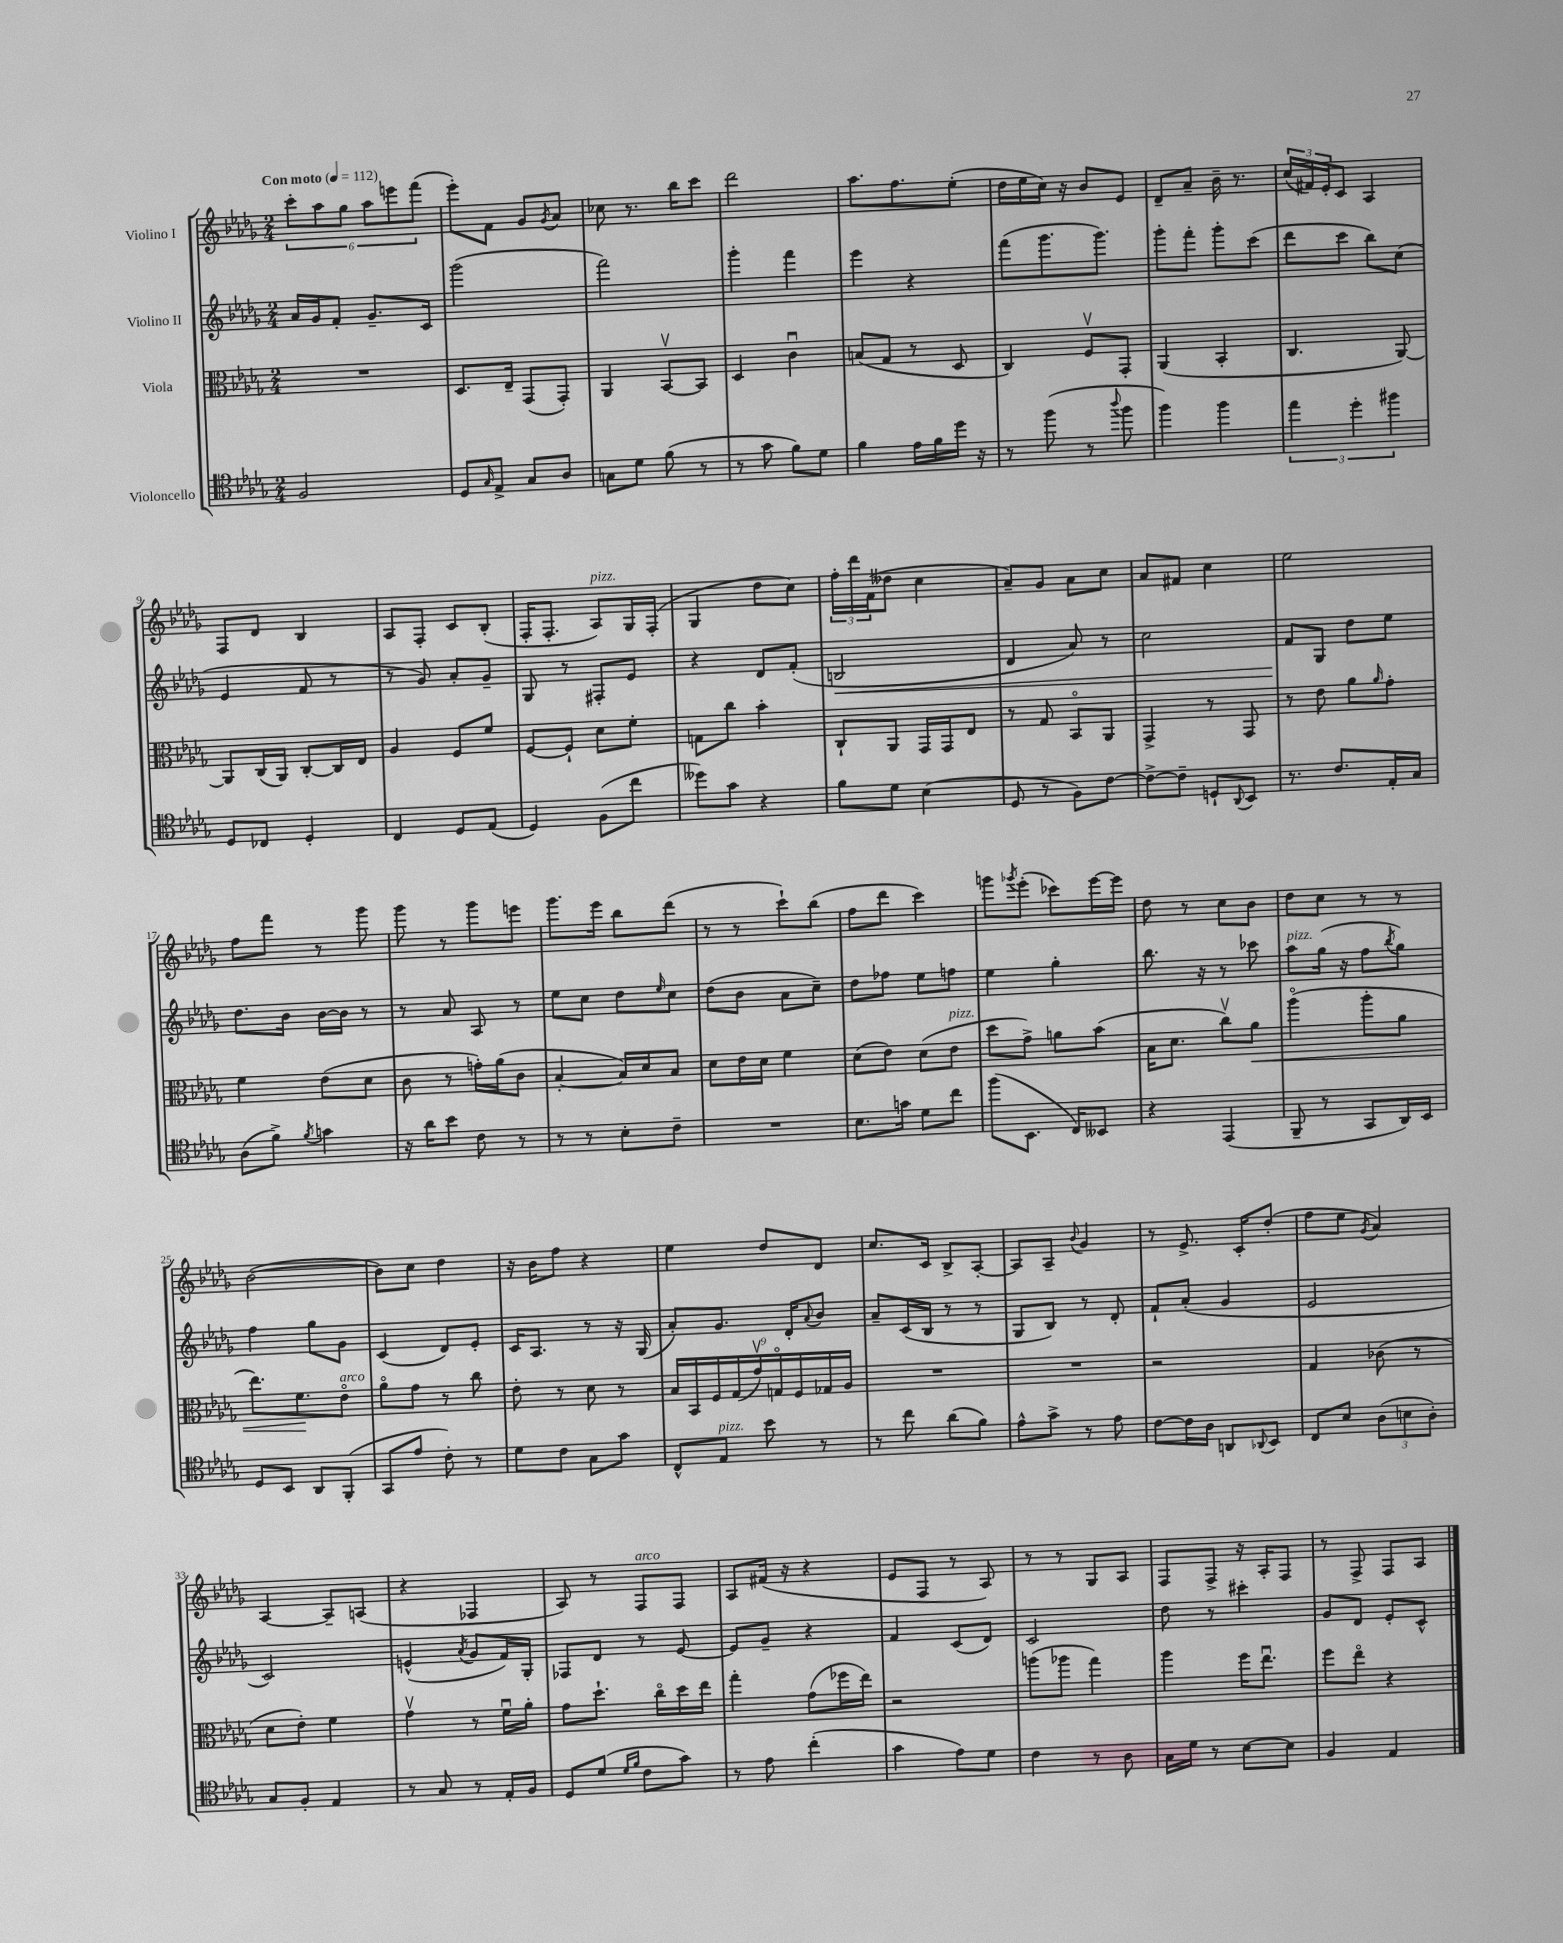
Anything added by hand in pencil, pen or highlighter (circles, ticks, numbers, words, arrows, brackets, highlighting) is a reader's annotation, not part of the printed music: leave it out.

**kern	**kern	**kern	**kern
*staff4	*staff3	*staff2	*staff1
*clefC4	*clefC3	*clefG2	*clefG2
*k[b-e-a-d-g-]	*k[b-e-a-d-g-]	*k[b-e-a-d-g-]	*k[b-e-a-d-g-]
*M2/4	*M2/4	*M2/4	*M2/4
*MM112	*MM112	*MM112	*MM112
2F	2r	16a-	12ccc'
.	.	16g-	.
.	.	.	12aa-
.	.	8f'	.
.	.	.	12gg-
.	.	8.g-~	12aa-
.	.	.	12eee
.	.	.	(12fff
.	.	16c	.
=	=	=	=
8D-	8.D-	(2ggg-	8eee-')
16qqG-	.	.	.
8E-^	.	.	8f
.	16E-~	.	.
8G-	(8GG-	.	8g-
.	.	.	8qg-
8A-	8GG-')	.	8a-
=	=	=	=
8G	4AA-	2fff)	8cc-
8d-	.	.	8.r
(8f	[8BB-v	.	.
.	.	.	16bb-
8r	8BB-]	.	8ccc
=	=	=	=
8r	4D-	4ggg-'	2ddd-
8g-	.	.	.
8f)	4cu	4fff	.
8d-	.	.	.
=	=	=	=
4f	(8B	4eee-	8.aa-
.	8G-	.	.
.	.	.	8.ff
16e-	8r	4r	.
16f	.	.	.
16dd-	8D-	.	(8ee-'
16r	.	.	.
=	=	=	=
8r	4C)	(8fff	16dd-
.	.	.	16ee-
(8ff	.	8.ggg-	16cc)
.	.	.	16r
8r	8Fv	.	8b-
.	.	8.ggg-)	.
8qqaa-	.	.	.
8ff	8GG-'	.	8e-
=	=	=	=
4ff)	(4AA-	8ggg-'	8d-~
.	.	8fff'	8a-~
4ff	4BB-'	8ggg-'	16b-~
.	.	.	8.r
.	.	(8ccc	.
=	=	=	=
6ee-	4.C	8ddd-	(24cc
.	.	.	24f#)
.	.	.	24e-'
.	.	8ccc	8c
6dd-'	.	.	.
.	.	8bb-)	4A-
6ff#	.	.	.
.	[8AA-)	(8cc	.
=	=	=	=
8D-	8AA-]	4e-	8F
8C-	(16C	.	8d-
.	16AA-)	.	.
4D-'	[8C'	8f	4B-
.	16C]	8r	.
.	16E-	.	.
=	=	=	=
4C	4A-	8r	8A-
.	.	8g-)	8F'
8D-	8F	8a-'	8c
(8E-	8f	8g-~	(8B-'
=	=	=	=
4D-)	[8F	8G-	16F'
.	.	.	8.F'
.	8F`]	8r	.
(8F	8d-	8F#'	8A-)
8cc	8f'	8e-	16G-
.	.	.	(16F'
=	=	=	=
8dd--)	8G	4r	4G-
8g-	8cc	.	.
4r	4b-'	8d-	8dd-
.	.	(8f'	8cc)
=	=	=	=
8f	8C`	2B	24ff'
.	.	.	24ddd-
.	.	.	(24f
8d-	8AA-	.	8dd--
(4B-	16GG-	.	4cc
.	16GG-	.	.
.	8E-	.	.
=	=	=	=
8D-	8r	4d-	8a-~)
8r	8G-	.	8g-
8F)	8BB-o	8a-)	8a-
[8c	8AA-	8r	8cc
=	=	=	=
8c^_	4GG-^	2cc	8a-
8c~]	.	.	8f#
8D`	8r	.	4cc
8qqAA-	.	.	.
8BB-	8GG-	.	.
=	=	=	=
8.r	8r	8f	2ee-
.	8e-	8G-	.
8.c	.	.	.
.	8a-	8dd-	.
.	16qqa-	.	.
16E-'	8g-'	8ee-	.
16G-	.	.	.
=	=	=	=
(8A-	4f	8.dd-	8ff
8f^)	.	.	8fff
.	.	16b-	.
8qf	.	.	.
4g	(8e-	[16b-	8r
.	.	16b-]	.
.	8d-	8r	8ggg-
=	=	=	=
16r	8c	8r	8ggg-
16a-	.	.	.
8b-	8r	8a-	8r
8c	16g')	8A-	8ggg-
.	(16a-	.	.
8r	8c	8r	8eee
=	=	=	=
8r	[4B-'	8ee-	8.ggg-
8r	.	8cc	.
.	.	.	16eee-
8B-'	16B-])	8dd-	8bb-
.	16d-	.	.
.	.	16qqee-	.
8c~	8B-	8cc	(8ddd-
=	=	=	=
2r	8d-	(8dd-	8r
.	16e-	8b-	8r
.	16d-	.	.
.	4f	8a-	8ccc`)
.	.	8cc~)	(8bb-
=	=	=	=
8.B-	(8d-	8dd-	8ff
.	8e-)	8ff-	8ddd-
16g	.	.	.
8d-	(8d-	8ee-	4ccc)
8cc	8e-	8ff	.
=	=	=	=
(8ff	8dd-	4ee-	8ggg
.	.	.	8qggg-
8.BB-	8g-^)	.	(8eee-'
.	8a	4gg-'	8ccc-)
16C)	.	.	.
8BB--	(8b-	.	[16eee-
.	.	.	16eee-]
=	=	=	=
4r	16B-	8.bb-	8dd-
.	8.d-	.	.
.	.	.	8r
.	.	16r	.
(4EE-	8ccv)	8r	8cc
.	8a-	8ccc-	8b-
=	=	=	=
8FF~	(4aa-o	8aa-	8dd-
8r	.	(16gg-	8cc
.	.	16r	.
8GG-	8aa-'	8ff	8r
.	.	8qbb-	.
16AA-)	8a-	8gg-)	8r
16BB-	.	.	.
=	=	=	=
8D-	8.ee-)	4ff	([2b-
8BB-	.	.	.
.	8.f	.	.
8AA-	.	8gg-	.
(8FF'	8e-o	8g-	.
=	=	=	=
8GG-	8a-o	(4c	8b-])
8e-	8g-	.	8cc
8c')	8r	8d-)	4dd-
8r	8cc	8e-'	.
=	=	=	=
8d-	8e-'	16c	16r
.	.	8.A-	16b-
8c	8r	.	8ff
8G-	8d-	8r	4r
8g-	8r	16r	.
.	.	(16G-	.
=	=	=	=
8C^^	18B-	8a-')	4ee-
.	18BB-	.	.
.	18F	.	.
8E-	.	8.g-	.
.	(18G-	.	.
.	18g-v)	.	.
8b-	.	.	8dd-
.	18Go	.	.
.	.	16d-'	.
.	18F	.	.
.	.	8qqa-	.
8r	.	8b-	8d-
.	18G-	.	.
.	18A-	.	.
=	=	=	=
8r	2r	8a-~	8.cc
8cc	.	(16c	.
.	.	16B-	16c
(8a-	.	8r	8B-^
8f)	.	8r	[8A-'
=	=	=	=
8e-^^	2r	8G-	8A-]
8g-^	.	8B-)	8A-~
.	.	.	8qqb-
8r	.	8r	4g-
8e-	.	8d-'	.
=	=	=	=
[8c	2r	8f`	8r
16c]	.	(8a-'	8.e-^
16A-	.	.	.
8AA	.	4g-	.
.	.	.	16c'
8qqAA-	.	.	.
8BB-	.	.	(8dd-'
=	=	=	=
8C	4G-	2e-	8ff
8B-	.	.	8ee-
.	.	.	8qg-
(12A-	(8c-	.	4a-)
12B	.	.	.
.	8r	.	.
12A-')	.	.	.
=	=	=	=
8G-	8d-	2c)	[4A-
8F'	8e-')	.	.
4E-	4f	.	8A-~]
.	.	.	(8A
=	=	=	=
8r	4g-v	(4e^^	4r
8G-	.	.	.
.	.	8qa-	.
8r	8r	8g-	4F-
16E-'	16fu	16f)	.
16F	16a-'	16G-'	.
=	=	=	=
8D-	8g-	8F-	8A-)
(8d-	8.dd-`	8d-	8r
16qqd-	.	.	.
16qqf	.	.	.
8c	.	8r	8F
.	16cco	.	.
8g-)	16dd-	[8e-	8F
.	16ee-	.	.
=	=	=	=
8r	4gg-'	8e-]	8A-
8e-	.	8g-~	(16f#
.	.	.	16r
(4cc'	(8g-	4r	4r
.	16ff-	.	.
.	16ee-)	.	.
=	=	=	=
4g-	2r	4f	8e-
.	.	.	8F
8e-)	.	(8c	8r
8d-	.	8d-)	8A-)
=	=	=	=
4c	(8aa	2c	8r
.	8aa-	.	8r
8r	4gg-)	.	8G-
8A-	.	.	8A-
=	=	=	=
16G-	4aa-	8dd-	8F
16d-	.	.	.
8r	.	8r	8F^
[8B-	16ff	4ccc#'	16r
.	8.ee-u	.	16A-'
8B-]	.	.	8F
=	=	=	=
4F	8ff	8g-	8r
.	8ee-o	8d-	8F^
4E-	4r	8e-'	8F
.	.	8c^^	8A-
==	==	==	==
*-	*-	*-	*-
